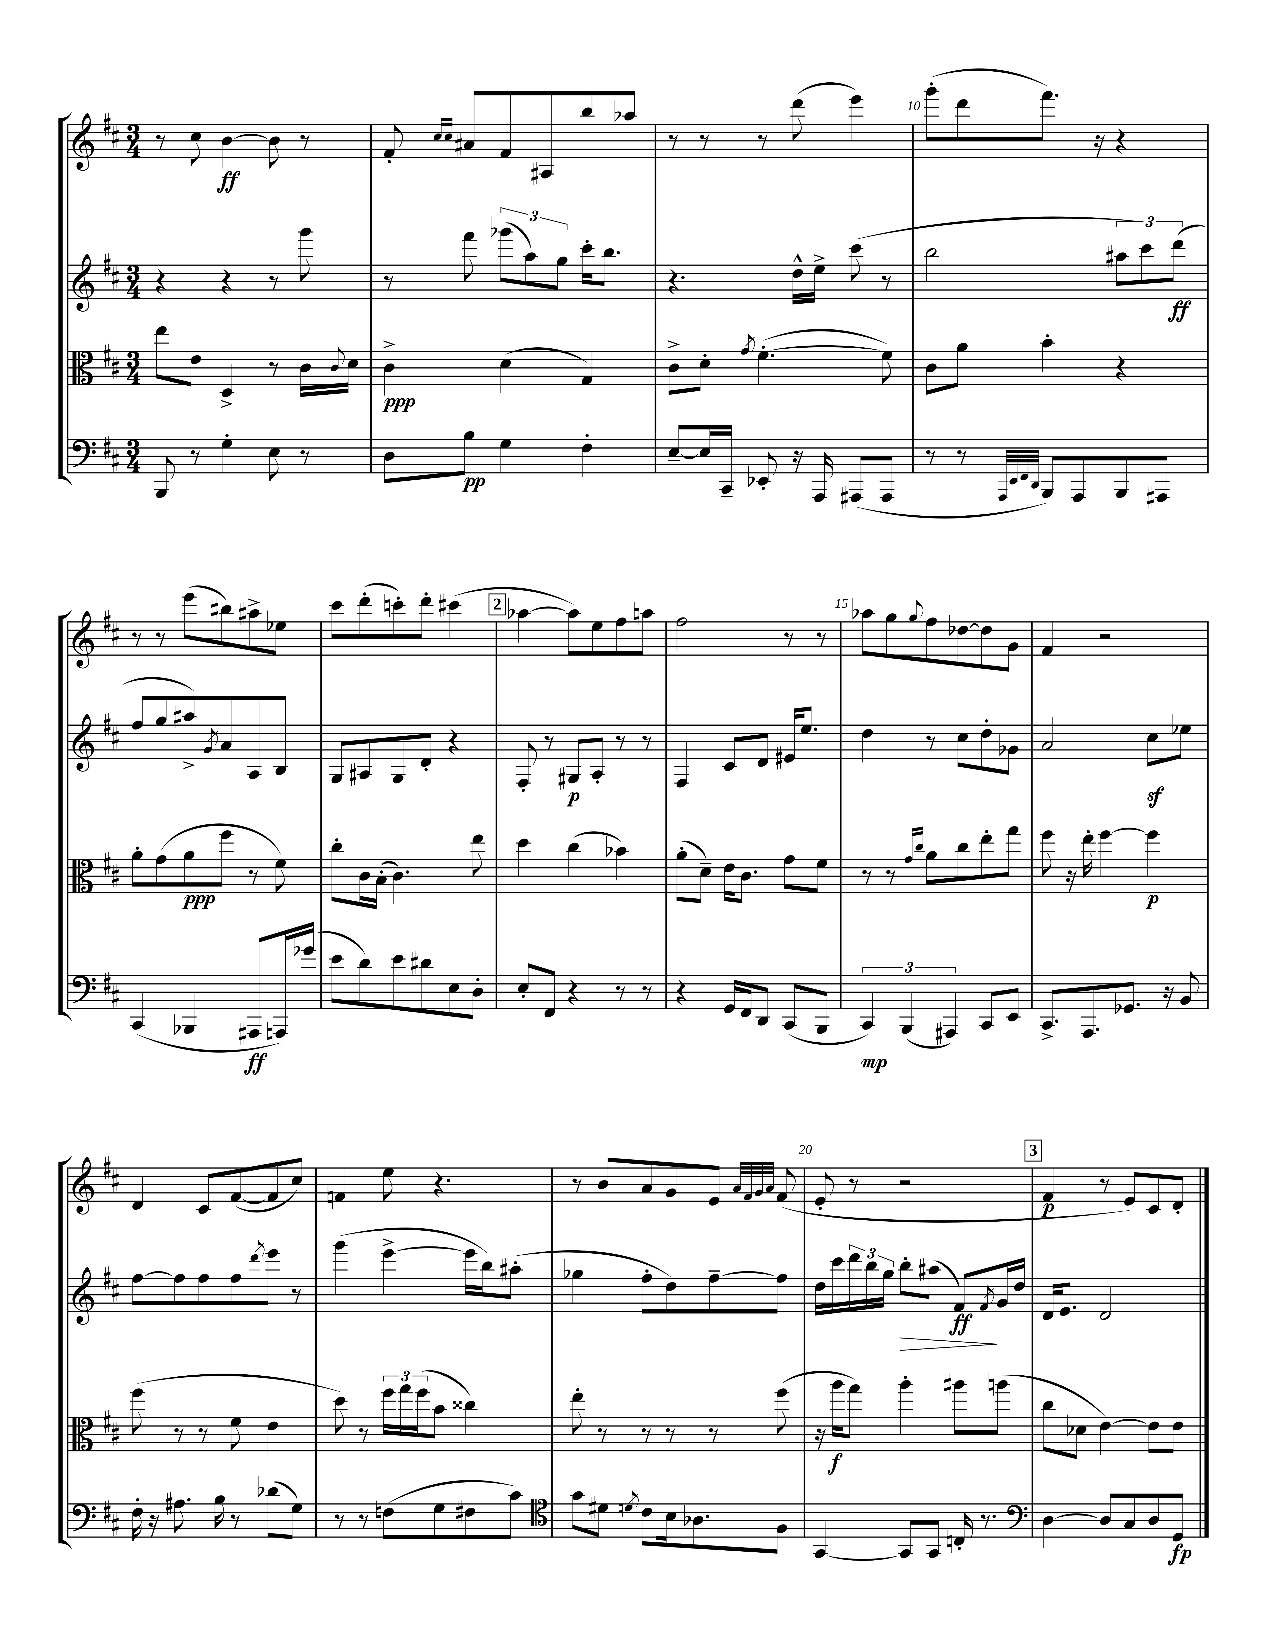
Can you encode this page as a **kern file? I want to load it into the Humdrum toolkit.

**kern	**dynam	**kern	**dynam	**kern	**dynam	**kern	**dynam
*part4	*part4	*part3	*part3	*part2	*part2	*part1	*part1
*staff4	*staff4	*staff3	*staff3	*staff2	*staff2	*staff1	*staff1
*clefF4	*	*clefC3	*	*clefG2	*	*clefG2	*
*k[f#c#]	*	*k[f#c#]	*	*k[f#c#]	*	*k[f#c#]	*
*M3/4	*	*M3/4	*	*M3/4	*	*M3/4	*
=7	=7	=7	=7	=7	=7	=7	=7
8BBB/	.	8ee\L	.	4r	.	8r	.
8r	.	8e\J	.	.	.	8cc#\	.
4G'\	.	4D^/	.	4r	.	[4b\	ff
8E\	.	8r	.	8r	.	8b\]	.
8r	.	16c#\LL	.	8ggg\	.	8r	.
.	.	8qqc#/	.	.	.	.	.
.	.	16d\JJ	.	.	.	.	.
=8	=8	=8	=8	=8	=8	=8	=8
8D\L	.	4c#^\	ppp	8r	.	8f#'/	.
.	.	.	.	.	.	16qqcc#/LL	.
.	.	.	.	.	.	16qqcc#/JJ	.
8B\J	pp	.	.	8fff#\	.	8a#X/L	.
4G\	.	(4d\	.	(12ggg-X\L	.	8f#/	.
.	.	.	.	12aa\)	.	.	.
.	.	.	.	.	.	8A#X/	.
.	.	.	.	12gg\J	.	.	.
4F#'\	.	4G/)	.	16ccc#'\KL	.	8bb/	.
.	.	.	.	8.bb\J	.	.	.
.	.	.	.	.	.	8aa-X/J	.
=9	=9	=9	=9	=9	=9	=9	=9
[8E~/L	.	8c#^\L	.	4.r	.	8r	.
16E/L]	.	8d'\J	.	.	.	8r	.
16CC#~/JJ	.	.	.	.	.	.	.
.	.	8qg/	.	.	.	.	.
8EE-X'/	.	([4.f#'\	.	.	.	8r	.
16r	.	.	.	16dd^^\LL	.	(8ddd\	.
16AAA/	.	.	.	16ee^\JJ	.	.	.
(8AAA#X/L	.	.	.	(8ccc#\	.	4eee\)	.
8AAA#/J	.	8f#\])	.	8r	.	.	.
=10	=10	=10	=10	=10	=10	=10	=10
8r	.	8c#\L	.	2bb\	.	(8ggg'\L	.
8r	.	8a\J	.	.	.	8ddd\	.
32qqAAA/LLL	.	.	.	.	.	.	.
32qqEE/	.	.	.	.	.	.	.
32qqFF#/	.	.	.	.	.	.	.
32qqDD/JJJ	.	.	.	.	.	.	.
8BBB/L)	.	4b'\	.	.	.	8.fff#\J)	.
8AAA/	.	.	.	.	.	.	.
.	.	.	.	.	.	16r	.
8BBB/	.	4r	.	12aa#X\L	.	4r	.
.	.	.	.	12ccc#\)	.	.	.
8AAA#X/J	.	.	.	.	.	.	.
.	.	.	.	(12ddd\J	ff	.	.
!!LO:LB:g=z
=11	=11	=11	=11	=11	=11	=11	=11
(4CC#/	.	8a'\L	.	8ff#/L	.	8r	.
.	.	(8g\	.	8gg/	.	8r	.
4BBB-X/	.	8a\	ppp	8aa#X^/)	.	(8eee\L	.
.	.	.	.	8qg/	.	.	.
.	.	8ff#\J	.	8a/	.	8bb#X\)	.
8AAA#X/L	ff	8r	.	8A/	.	8aa#X^\	.
16AAAn/L)	.	8f#\)	.	8B/J	.	8ee-X\J	.
(16g-X/JJ	.	.	.	.	.	.	.
=12	=12	=12	=12	=12	=12	=12	=12
8e\L	.	8cc#'\L	.	8G/L	.	8ccc#\L	.
8d\)	.	16c#\L	.	8A#X/	.	(8ddd'\	.
.	.	(16B'\JJ	.	.	.	.	.
8e\	.	4.c#\)	.	8G/	.	8cccn'\)	.
8d#X\	.	.	.	8d'/J	.	8ddd'\J	.
8E\	.	.	.	4r	.	(4ccc#X\	.
8D'\J	.	8ee\	.	.	.	.	.
!!LO:REH:place=s1:t=2
=13	=13	=13	=13	=13	=13	=13	=13
8E'/L	.	4dd\	.	8F#'/	.	[4aa-X\	.
8FF#/J	.	.	.	8r	.	.	.
4r	.	(4cc#\	.	8G#X/L	p	8aa-\L])	.
.	.	.	.	8A'/J	.	8ee\	.
8r	.	4b-X\)	.	8r	.	8ff#\	.
8r	.	.	.	8r	.	8aan\J	.
=14	=14	=14	=14	=14	=14	=14	=14
4r	.	(8a'\L	.	4F#/	.	2ff#\	.
.	.	8d~\J)	.	.	.	.	.
16GG/LL	.	16e\KL	.	8c#/L	.	.	.
16FF#/J	.	8.c#\J	.	.	.	.	.
8DD/J	.	.	.	8d/J	.	.	.
(8CC#/L	.	8g\L	.	16e#X/KL	.	8r	.
.	.	.	.	8.ee/J	.	.	.
8BBB/J	.	8f#\J	.	.	.	8r	.
=15	=15	=15	=15	=15	=15	=15	=15
6CC#/)	mp	8r	.	4dd\	.	8aa-X\L	.
.	.	8r	.	.	.	8gg\	.
(6BBB/	.	.	.	.	.	.	.
.	.	16qqg/LL	.	.	.	.	.
.	.	16qqcc#/JJ	.	.	.	8qqgg/	.
.	.	8a\L	.	8r	.	8ff#\	.
6AAA#X/)	.	.	.	.	.	.	.
.	.	8cc#\	.	8cc#\L	.	[8dd-X\	.
8CC#/L	.	8ee'\	.	8dd'\	.	8dd-\]	.
8EE/J	.	8gg\J	.	8g-X\J	.	8g\J	.
=16	=16	=16	=16	=16	=16	=16	=16
8.CC#^/L	.	8ff#\	.	2a/	.	4f#/	.
.	.	16r	.	.	.	.	.
8.AAA/	.	16ee'\	.	.	.	.	.
.	.	[4ff#\	.	.	.	2r	.
8.GG-X/J	.	.	.	.	.	.	.
.	.	4ff#\]	p	8cc#z\L	.	.	.
16r	.	.	.	.	.	.	.
8BB/	.	.	.	8ee-X\J	.	.	.
!!LO:LB:g=z
=17	=17	=17	=17	=17	=17	=17	=17
16F#'\	.	(8ff#\	.	[8ff#\L	.	4d/	.
16r	.	.	.	.	.	.	.
8.A#X\	.	8r	.	8ff#\]	.	.	.
.	.	8r	.	8ff#\	.	8c#/L	.
16B\	.	.	.	.	.	.	.
8r	.	8f#\	.	8ff#\	.	([8f#/	.
.	.	.	.	8qddd/	.	.	.
(8d-X\L	.	4e\	.	8eee\J	.	8f#/]	.
8G\J)	.	.	.	8r	.	8cc#/J)	.
=18	=18	=18	=18	=18	=18	=18	=18
8r	.	8dd\)	.	(4ggg\	.	4fn/	.
8r	.	8r	.	.	.	.	.
(8Fn\L	.	24ff#\LL	.	[4eee^\	.	8ee\	.
.	.	24gg\	.	.	.	.	.
.	.	(24ff#\J	.	.	.	.	.
8G\	.	8b\J	.	.	.	4.r	.
8F#X\	.	4cc##X\)	.	16eee\LL]	.	.	.
.	.	.	.	16bb\J)	.	.	.
8c#\J)	.	.	.	(8aa#X'\J	.	.	.
=19	=19	=19	=19	=19	=19	=19	=19
*clefC4	*	*	*	*	*	*	*
8g\L	.	8ee'\	.	4gg-X\	.	8r	.
8d#X\J	.	8r	.	.	.	8b/L	.
8qdn/	.	.	.	.	.	.	.
8c#\L	.	8r	.	8ff#'\L	.	8a/	.
16B\k	.	8r	.	8dd\)	.	8g/	.
8.A-X\	.	.	.	.	.	.	.
.	.	8r	.	[8ff#~\	.	8e/J	.
.	.	.	.	.	.	32qqa/LLL	.
.	.	.	.	.	.	32qqf#/	.
.	.	.	.	.	.	32qqg/	.
.	.	.	.	.	.	32qqa/JJJ	.
8F#\J	.	(8ff#\	.	8ff#\J]	.	(8f#/	.
=20	=20	=20	=20	=20	=20	=20	=20
[4GG/	.	16r	.	16dd\LL	.	8e'/	.
.	.	16aa\KL	f	16ccc#\	.	.	.
.	.	8gg\J)	.	24ddd\	.	8r	.
.	.	.	.	24bb\	.	.	.
.	.	.	.	24gg\JJ	.	.	.
!	!	!	!	!	!LO:HP:b	!	!
8GG/L]	.	4aa'\	.	8bb'\L	>	2r	.
8GG/J	.	.	.	(8aa#X\J	.	.	.
16Cn'/	.	8aa#X\L	.	8f#/L)	ff	.	.
8.r	.	.	.	.	.	.	.
.	.	.	.	8qf#/	.	.	.
.	.	(8aan\J	.	16g/L	]	.	.
.	.	.	.	16dd/JJ	.	.	.
!!LO:REH:place=s1:t=3
=21	=21	=21	=21	=21	=21	=21	=21
*clefF4	*	*	*	*	*	*	*
[4D\	.	8cc#\L	.	16d/KL	.	4f#/	p
.	.	.	.	8.e/J	.	.	.
.	.	8d-X\J	.	.	.	.	.
8D/L]	.	[4e\)	.	2d/	.	8r	.
8C#/	.	.	.	.	.	8e/L)	.
8D/	.	8e\L]	.	.	.	8c#/	.
8GG/J	fp	8e\J	.	.	.	8d'/J	.
==	==	==	==	==	==	==	==
*-	*-	*-	*-	*-	*-	*-	*-
